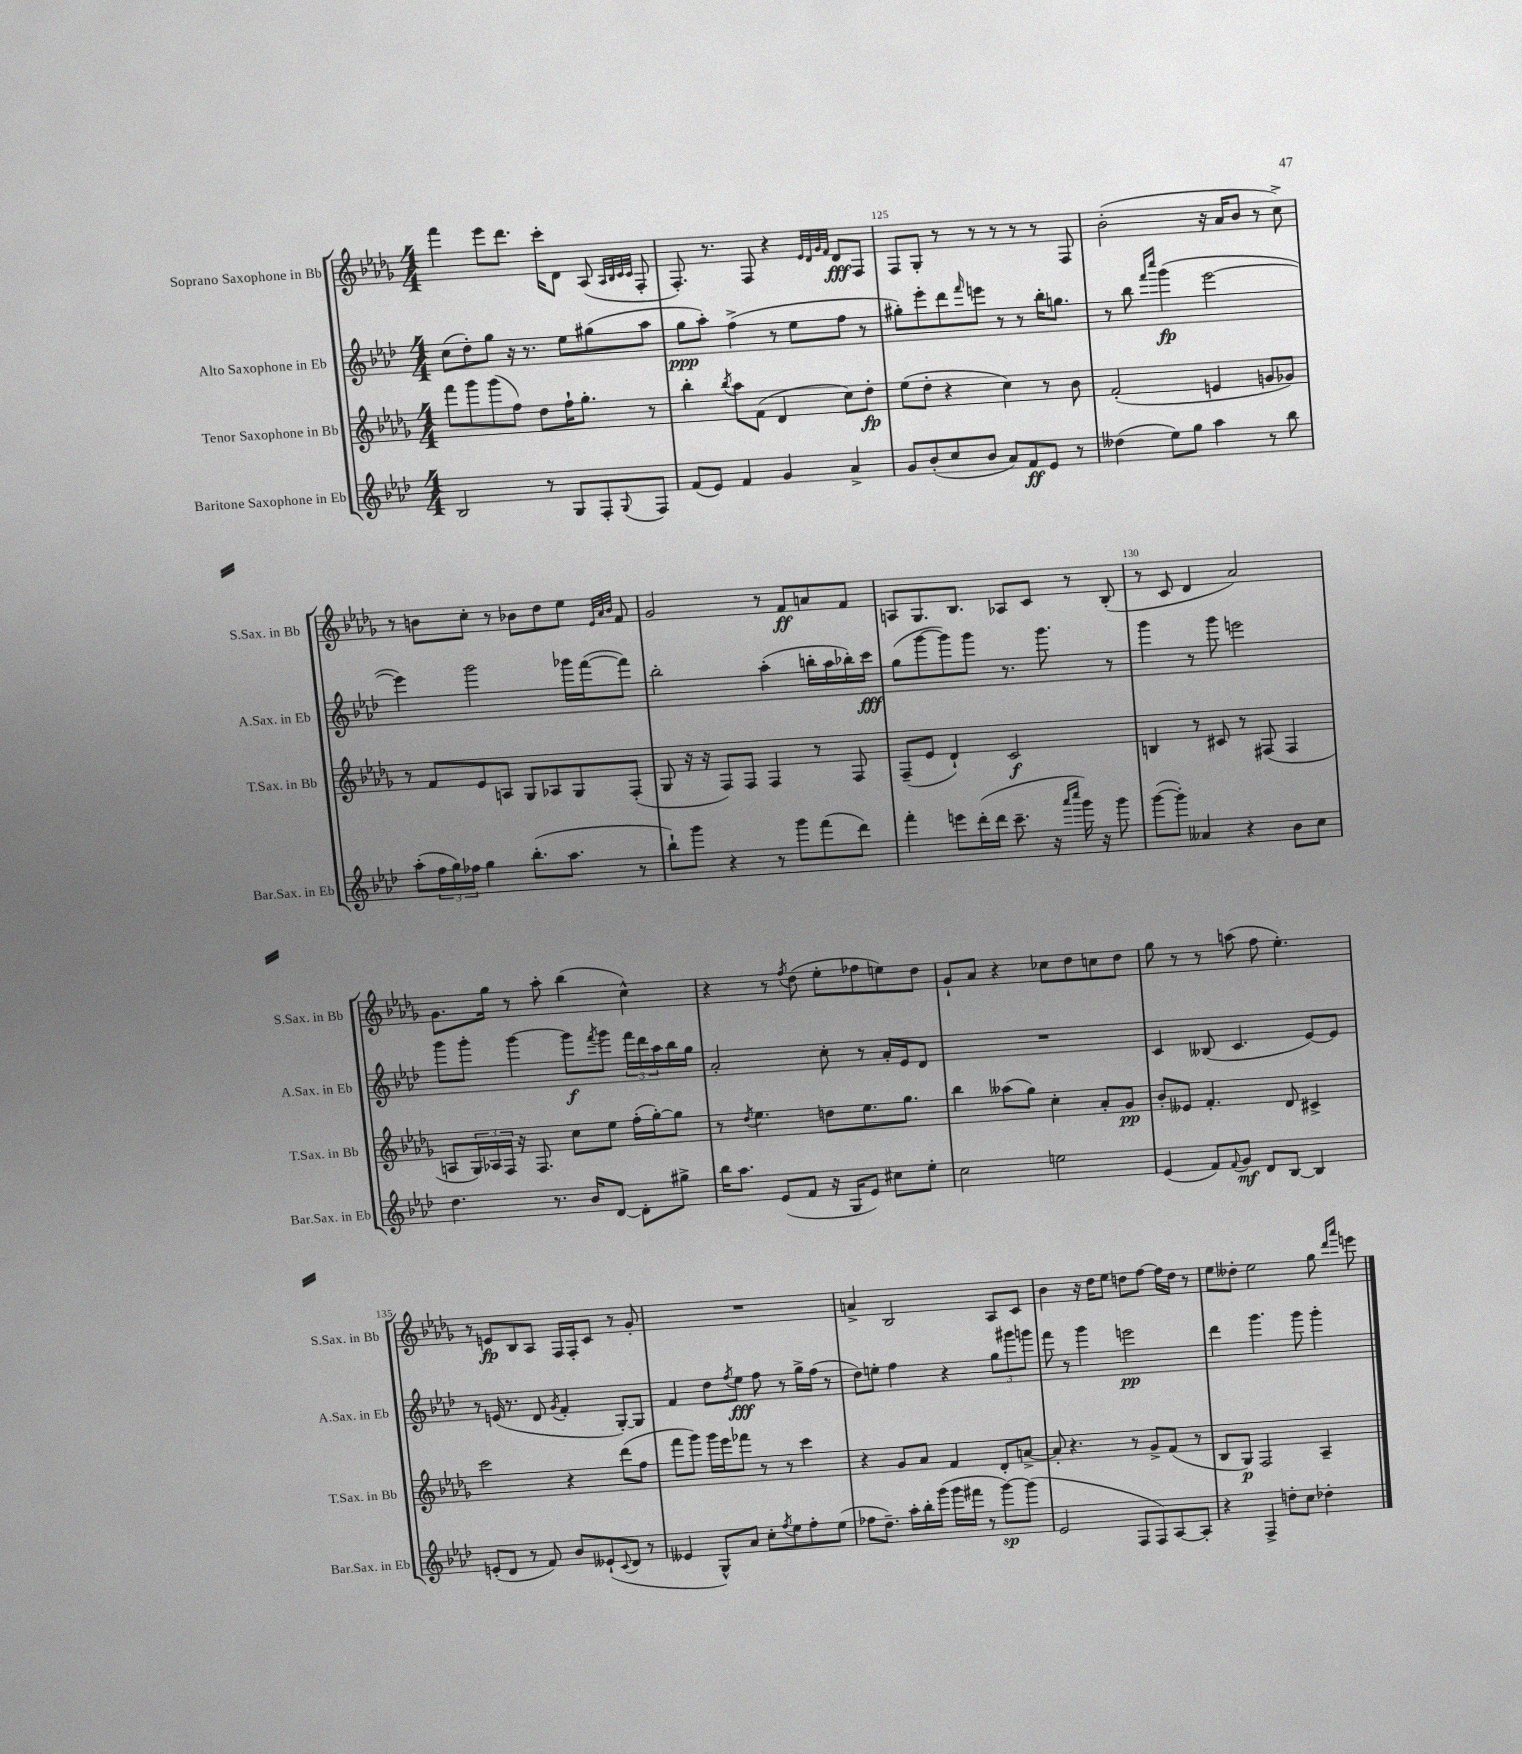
<<
\new StaffGroup <<
\new Staff = "s0" \with { instrumentName = "Soprano Saxophone in Bb" shortInstrumentName = "S.Sax. in Bb" } {
    \clef treble \key des \major \numericTimeSignature \time 4/4
    f'''4 ees'''8 des'''8. c'''16-. des'8 aes8( \grace { aes32 bes32 c'32 c'32 } f8-. |
    f8.-.) r8. f8 r4 \grace { ees'32 des'32 ges'32 f'32 } des'8\fff f8 |
    f8 ges8-. r8 r8 r8 r8 r8 f8 |
    bes'2-.( r16 aes'16 bes'8 r8 c''8->) |
    r8 b'8 c''8-. r8 bes'8 des''8 ees''8 \grace { ees'32 aes'32 bes'32 } f'8 |
    ges'2 r8 f'8\ff a'8 f'8 |
    a8 ges8. bes8. aes8 c'8 r8 bes8-.( |
    r8 c'8 des'4 aes'2) |
    ges'8. ges''16 r8 aes''8-. bes''4( c''4-^) |
    r4 r8 \acciaccatura { f''8 } des''8( ees''8-. fes''8 e''8) des''8 |
    ges'8-! aes'8 r4 ces''8 des''8 c''8 des''8 |
    ges''8 r8 r8 a''8( f''8 ees''4.-.) |
    r8 e'8\fp bes8 aes8 f16 f16-. c'8 r8 ges'8-. |
    R1 |
    a'4-> bes2 aes8 c'8 |
    bes'4 r16 des''16 ees''8 d''8 f''8~ f''16 d''16 r8 |
    ees''8 deses''8-. ees''2 ges''8 \grace { des'''16 aes'''16 } e'''8 \bar "|." |
}
\new Staff = "s1" \with { instrumentName = "Alto Saxophone in Eb" shortInstrumentName = "A.Sax. in Eb" } {
    \clef treble \key aes \major \numericTimeSignature \time 4/4
    c''8( des''8-.) g''8 r16 r8. ees''8 gis''8( aes''8 |
    g''8\ppp aes''8-.) f''4->( r8 ees''8 f''8 r8 |
    gis''8-.) ees'''8-. des'''8 \grace { f'''16 } e'''8 r8 r8 bes''16-. g''8. |
    r8 bes''8 \grace { f'''16 c''''16 } g'''4\fp( ees'''2~ |
    ees'''4) g'''2 ges'''16 f'''16~( f'''8) |
    bes''2-. aes''4-.( b''16-. aes''16 bes''16-.) c'''16\fff |
    g''8( g'''8~ g'''8) g'''8 r8. g'''8. r8 |
    g'''4 r8 g'''8 e'''2 |
    g'''8 g'''8-. g'''4~ g'''8\f \acciaccatura { f'''8 } g'''8 \tuplet 3/2 { f'''16 des'''16 aes''16 } bes''16 g''16 |
    aes'2-. c''8-. r8 aes'16-. ees'16 des'8 |
    R1 |
    c'4 beses8( c'4. ees'8~) ees'8 |
    r8 e'16( r8. des'8 \acciaccatura { g'8 } f'4-. g8~-.) g8 |
    f'4 des''8 \acciaccatura { f''8 } ees''8\fff f''8 r8 g''16-> f''16( r8 |
    des''8) e''8-. f''4 r4 \tuplet 3/2 { g''8 gis'''8 g'''8 } |
    f'''8 r8 g'''4 e'''2\pp |
    des'''4 g'''4. g'''8 g'''4-. \bar "|." |
}
\new Staff = "s2" \with { instrumentName = "Tenor Saxophone in Bb" shortInstrumentName = "T.Sax. in Bb" } {
    \clef treble \key des \major \numericTimeSignature \time 4/4
    f'''8 ges'''8 ges'''8( f''8) des''8 f''16-! ges''8.-. r8 |
    bes''4-. \acciaccatura { bes''8 } aes''8 f'8( des'4 c''8) des''8-.\fp |
    ees''8( des''8-. r4 c''4) r8 bes'8 |
    f'2-.( e'4 g'8 ges'8) |
    r8 f'8 ees'8 a8 ges8 aes8 ges8 f8-.( |
    ges8 r16 r16 f8) f8 f4 r8 f8 |
    f8--( ees'8 des'4-!) c'2\f |
    b4 r8 cis'8 r8 fis8( fis4 |
    a8 \tuplet 3/2 { ges16) aes16 f16 } r16 f8. c''8 ees''8 f''16-.( ges''16~-.) ges''8 |
    r8 \acciaccatura { des''8 } ees''4. d''8 ees''8. ges''8. |
    bes''4 aeses''8( ges''8) c''4-. aes'8-. ges'8\pp |
    bes'8-. eeses'8 f'4.-. des'8 cis'4-> |
    c'''2 r4 des'''8( f''8 |
    f'''8 ges'''8) ges'''16 ees'''16 fes'''8 r8 r8 c'''4 |
    r4 ges'8 aes'8 f'4 des'8-. a'8~-> |
    a'8-. r4. r8 ges'8-> f'8( r8 |
    bes8 ges8\p) f2 aes4-- \bar "|." |
}
\new Staff = "s3" \with { instrumentName = "Baritone Saxophone in Eb" shortInstrumentName = "Bar.Sax. in Eb" } {
    \clef treble \key aes \major \numericTimeSignature \time 4/4
    bes2 r8 g8 f8-. \appoggiatura { g8 } f8 |
    f'8( ees'8) f'4 g'4 aes'4-> |
    g'8 bes'8-.( c''8 bes'8 aes'8) f'8\ff ees'8 r8 |
    deses''4( ees''8) g''8 aes''4 r8 bes''8 |
    aes''8-.( \tuplet 3/2 { f''16 g''16) fes''16 } g''4 bes''8.-.( aes''8. r8 |
    bes''8-!) g'''8 r4 r8 g'''8 f'''8( des'''8) |
    f'''4-. e'''8 des'''16-.( des'''16 c'''8.-- r16 \grace { aes'''16 c''''16 } g'''16) r16 g'''8 |
    g'''8~( g'''8-.) aeses'4 r4 bes'8 c''8 |
    des''4. r8. bes'16 des'8~ des'8-. gis''8-> |
    bes''16 aes''8. ees'8( f'8 r16 g16 ees'8) cis''8 ees''8-. |
    c''2 e''2 |
    ees'4( f'8) \appoggiatura { f'8 } g'8\mf des'8 bes8~ bes4 |
    e'8-.( des'8 r8 f'8) bes'8 eeses'8-!( \appoggiatura { c'8 } des'8 r8 |
    eeses'4 g8-^) aes'8 c''8-. \acciaccatura { f''8 } ees''8 f''8-. ees''8( |
    fes''8 des''8.--) aes''16-. bes''16-. g'''16( g'''16 fis'''16 r8 g'''8~\sp) g'''8( |
    ees'2 f8 f8) aes8~ aes8-. |
    r4 f4-> d''8-. c''8 des''4-. \bar "|." |
}
>>
>>
\layout { \context { \Score currentBarNumber = #123 \override BarNumber.break-visibility = ##(#f #t #t) barNumberVisibility = #(every-nth-bar-number-visible 5) } }
